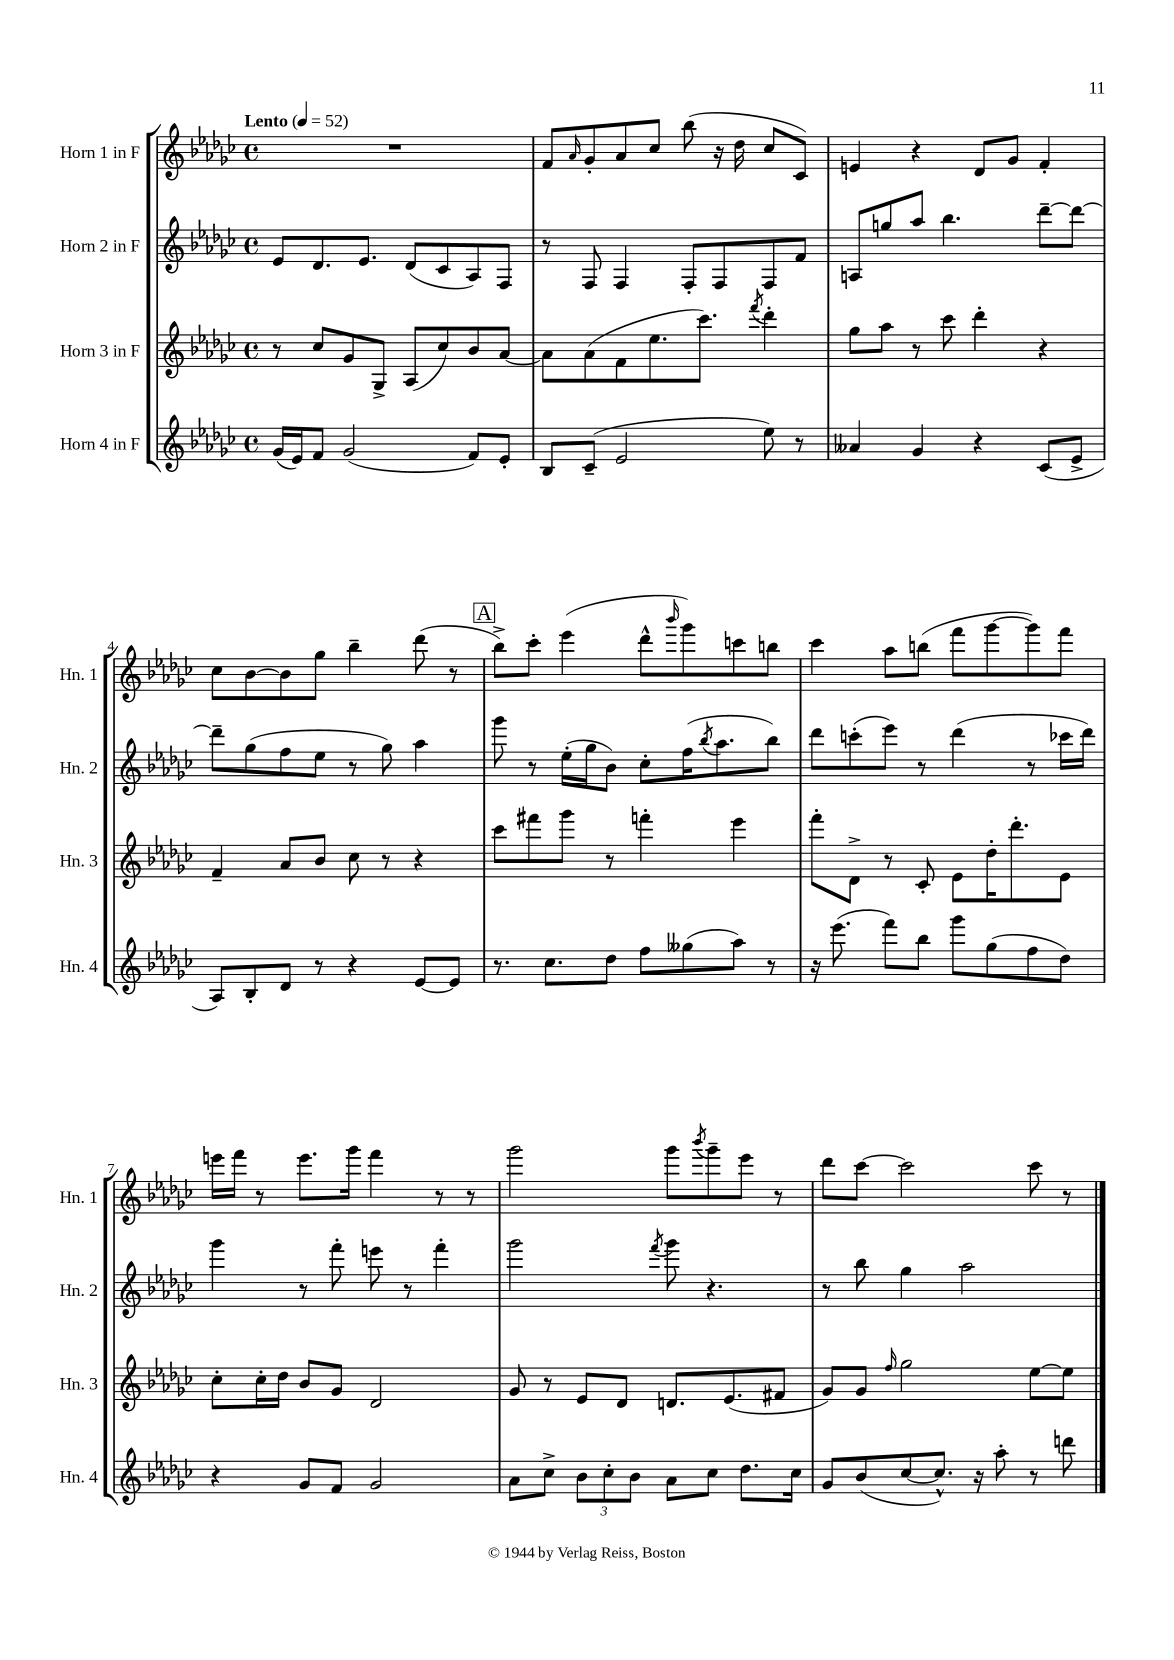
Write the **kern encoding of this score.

**kern	**kern	**kern	**kern
*part4	*part3	*part2	*part1
*staff4	*staff3	*staff2	*staff1
*I"Horn 4 in F	*I"Horn 3 in F	*I"Horn 2 in F	*I"Horn 1 in F
*I'Hn. 4	*I'Hn. 3	*I'Hn. 2	*I'Hn. 1
*clefG2	*clefG2	*clefG2	*clefG2
*k[b-e-a-d-g-c-]	*k[b-e-a-d-g-c-]	*k[b-e-a-d-g-c-]	*k[b-e-a-d-g-c-]
*M4/4	*M4/4	*M4/4	*M4/4
*met(c)	*met(c)	*met(c)	*met(c)
*MM52	*MM52	*MM52	*MM52
=1	=1	=1	=1
!	!	!	!LO:TX:a:B:t=Lento
(16g-/LL	8r	8e-/L	1r
16e-/J)	.	.	.
8f/J	8cc-/L	8.d-/	.
(2g-/	8g-/	.	.
.	.	8.e-/J	.
.	8G-^/J	.	.
.	(8A-/L	(8d-/L	.
.	8cc-/)	8c-/	.
8f/L)	8b-/	8A-/)	.
8e-'/J	[8a-/J	8F/J	.
=2	=2	=2	=2
8B-/L	8a-\L]	8r	8f/L
.	.	.	16qqa-/
(8c-~/J	(8a-\	8F/	8g-'/
2e-/	8f\	4F/	8a-/
.	8.ee-\	.	8cc-/J
.	.	8F'/L	(8bb-\
.	8.ccc-\J)	.	.
.	.	8F/	16r
.	.	.	16dd-\
.	8qfff/	.	.
8ee-\)	4ddd-'\	8F/	8cc-/L
8r	.	8f/J	8c-/J)
=3	=3	=3	=3
4a--X/	8gg-\L	8An/L	4en/
.	8aa-\J	8ggn/	.
4g-/	8r	8aa-/J	4r
.	8ccc-\	4.bb-\	.
4r	4ddd-'\	.	8d-/L
.	.	.	8g-/J
(8c-/L	4r	[8ddd-~\L	4f'/
8e-^/J	.	8ddd-\J_	.
!!LO:LB:g=z
=4	=4	=4	=4
8A-/L)	4f~/	8ddd-~\L]	8cc-\L
8B-'/	.	(8gg-\	[8b-\
8d-/J	8a-/L	8ff\	8b-\]
8r	8b-/J	8ee-\J	8gg-\J
4r	8cc-\	8r	4bb-~\
.	8r	8gg-\)	.
[8e-/L	4r	4aa-\	(8ddd-\
8e-/J]	.	.	8r
!!LO:REH:place=s1:t=A
=5	=5	=5	=5
8.r	8ccc-\L	8ggg-\	8bb-^\L)
.	8fff#X\	8r	8ccc-'\J
8.cc-\L	.	.	.
.	8ggg-\J	(16ee-'\LL	(4eee-\
.	.	16gg-\J	.
8dd-\J	8r	8b-\J)	.
8ff\L	4fffn'\	8cc-'\L	8ddd-^^\L
.	.	.	16qqbbb-/
(8gg--X\	.	(16ff\K	8ggg-\)
.	.	8qbb-/	.
.	.	8.aa-\	.
8aa-\J)	4eee-\	.	8cccn\
8r	.	8bb-\J)	8bbn\J
=6	=6	=6	=6
16r	8fff'\L	8ddd-\L	4ccc-\
(8.eee-\	.	.	.
.	8d-^\J	(8cccn'\	.
8fff\L)	8r	8eee-\J)	8aa-\L
8bb-\J	8c-'/	8r	(8bbn\J
8ggg-\L	8e-\L	(4ddd-\	8fff\L
(8gg-\	16dd-'\K	.	[8ggg-\
.	8.ddd-'\	.	.
8ff\	.	8r	8ggg-\])
8dd-\J)	8e-\J	16ccc-X\LL	8fff\J
.	.	16ddd-\JJ)	.
!!LO:LB:g=z
=7	=7	=7	=7
4r	8cc-'\L	4ggg-\	16eeen\LL
.	.	.	16fff\JJ
.	16cc-'\L	.	8r
.	16dd-\JJ	.	.
8g-/L	8b-/L	8r	8.eee\L
8f/J	8g-/J	8fff'\	.
.	.	.	16ggg-\Jk
2g-/	2d-/	8eeen\	4fff\
.	.	8r	.
.	.	4fff'\	8r
.	.	.	8r
=8	=8	=8	=8
8a-\L	8g-/	2ggg-\	2ggg-\
8cc-^\J	8r	.	.
12b-\L	8e-/L	.	.
12cc-'\	.	.	.
.	8d-/J	.	.
12b-\J	.	.	.
.	.	8qfff/	.
8a-\L	8.dn/L	8ggg-\	8ggg-\L
.	.	.	8qbbb-/
8cc-\J	.	4.r	8ggg-~\
.	(8.e-/	.	.
8.dd-\L	.	.	8eee-\J
.	8f#X/J	.	8r
16cc-\Jk	.	.	.
=9	=9	=9	=9
8g-/L	8g-/L)	8r	8ddd-\L
(8b-/	8g-/J	8bb-\	[8ccc-\J
.	16qqff/	.	.
[8cc-/	2gg-\	4gg-\	2ccc-\]
8.cc-^^/J])	.	.	.
.	.	2aa-\	.
16r	.	.	.
8aa-'\	.	.	.
8r	[8ee-\L	.	8ccc-\
8dddn\	8ee-\J]	.	8r
==	==	==	==
*-	*-	*-	*-
